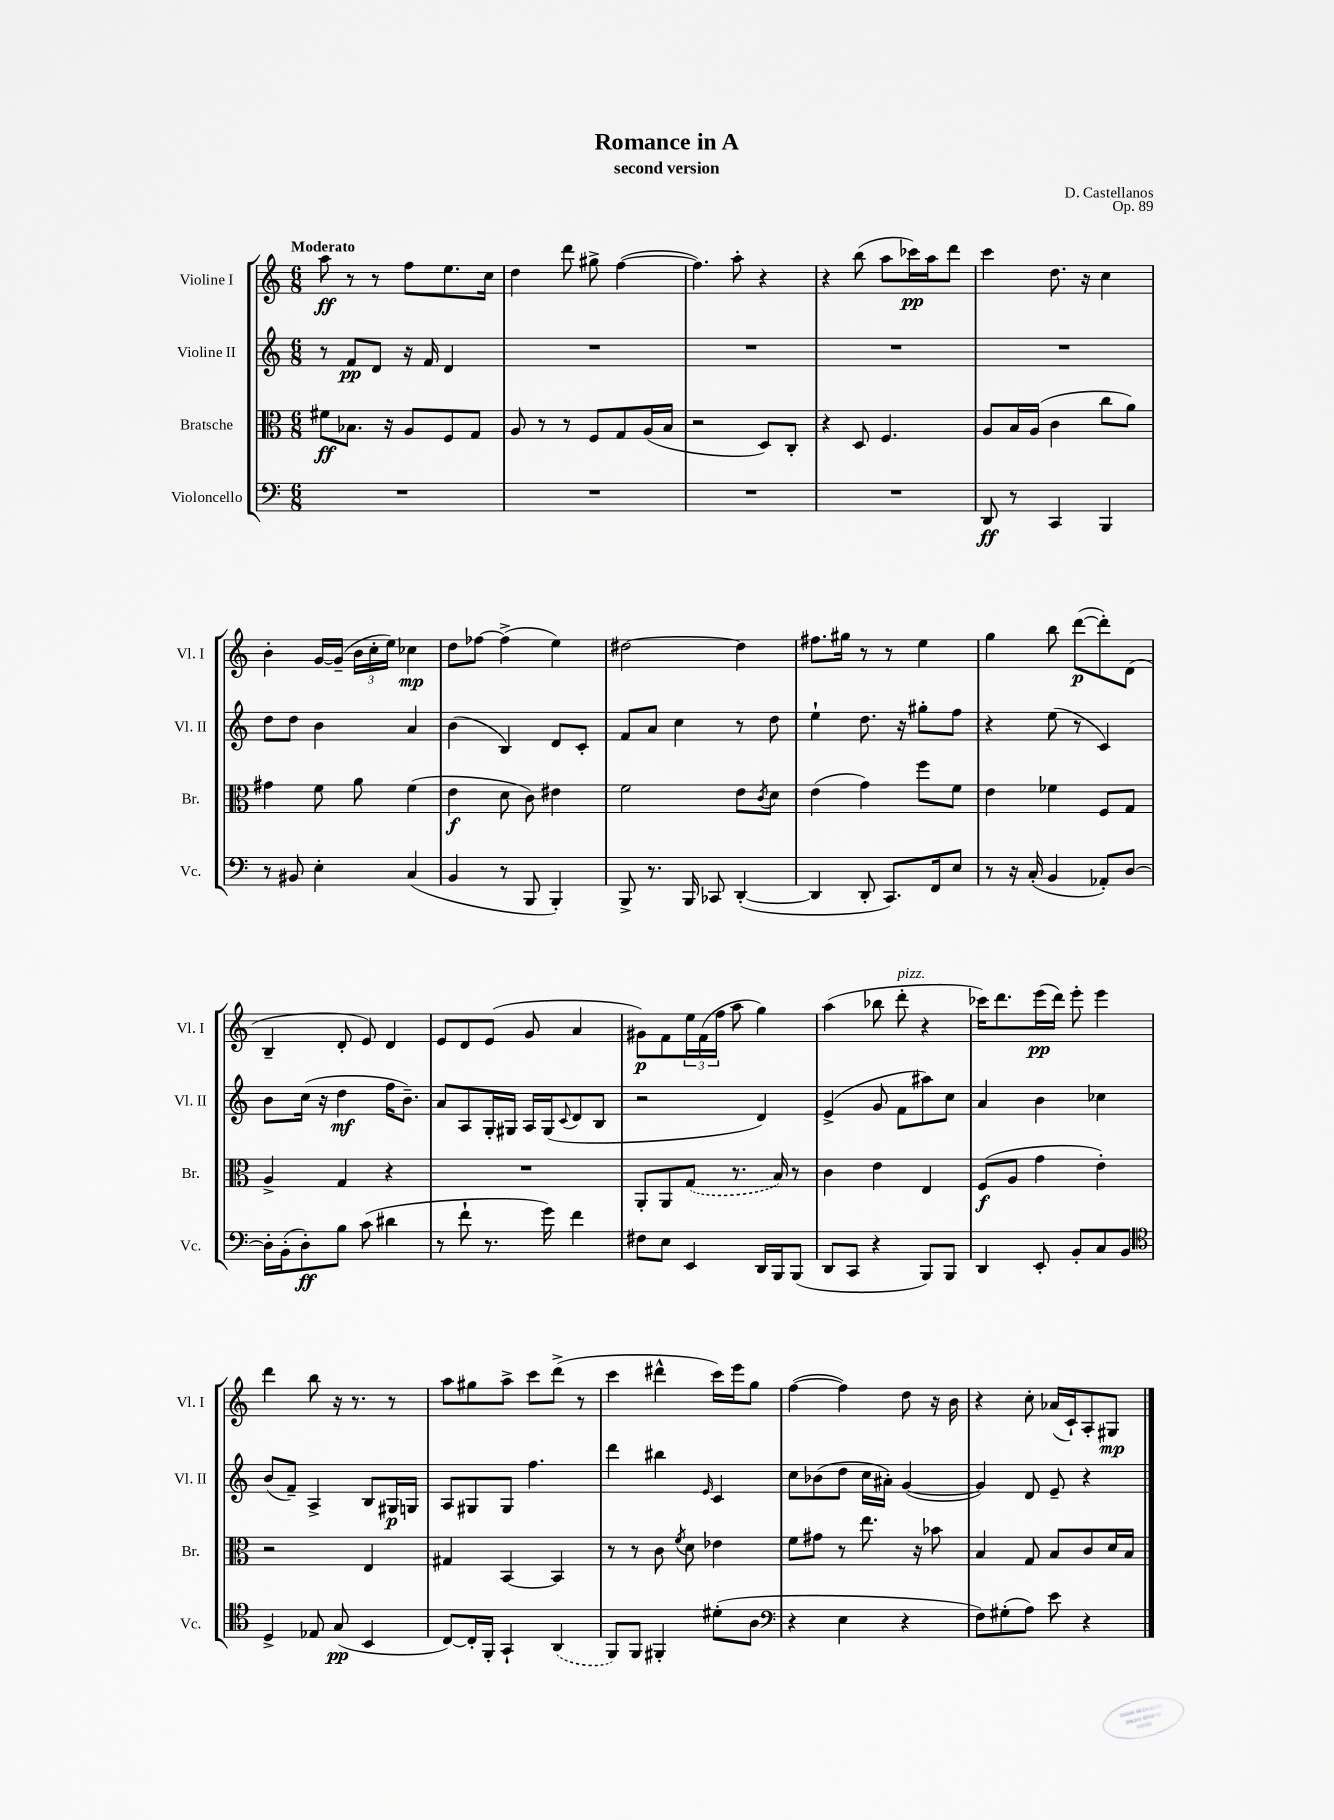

**kern	**dynam	**kern	**dynam	**kern	**dynam	**kern	**dynam
*part4	*part4	*part3	*part3	*part2	*part2	*part1	*part1
*staff4	*staff4	*staff3	*staff3	*staff2	*staff2	*staff1	*staff1
*I"Violoncello	*	*I"Bratsche	*	*I"Violine II	*	*I"Violine I	*
*I'Vc.	*	*I'Br.	*	*I'Vl. II	*	*I'Vl. I	*
*clefF4	*	*clefC3	*	*clefG2	*	*clefG2	*
*k[]	*	*k[]	*	*k[]	*	*k[]	*
*M6/8	*	*M6/8	*	*M6/8	*	*M6/8	*
=1	=1	=1	=1	=1	=1	=1	=1
!	!	!	!	!	!	!LO:TX:a:B:t=Moderato	!
2.r	.	8f#X\L	ff	8r	.	8aa\	ff
.	.	8.B-X\J	.	8f/L	pp	8r	.
.	.	.	.	8d/J	.	8r	.
.	.	16r	.	.	.	.	.
.	.	8A/L	.	16r	.	8ff\L	.
.	.	.	.	16f/	.	.	.
.	.	8F/	.	4d/	.	8.ee\	.
.	.	8G/J	.	.	.	.	.
.	.	.	.	.	.	16cc\Jk	.
=2	=2	=2	=2	=2	=2	=2	=2
2.r	.	8A/	.	2.r	.	4dd\	.
.	.	8r	.	.	.	.	.
.	.	8r	.	.	.	8ddd\	.
.	.	8F/L	.	.	.	8gg#X^\	.
.	.	8G/	.	.	.	([4ff\	.
.	.	(16A/L	.	.	.	.	.
.	.	16B/JJ	.	.	.	.	.
=3	=3	=3	=3	=3	=3	=3	=3
2.r	.	2r	.	2.r	.	4.ff\])	.
.	.	.	.	.	.	8aa'\	.
.	.	8D/L)	.	.	.	4r	.
.	.	8C'/J	.	.	.	.	.
=4	=4	=4	=4	=4	=4	=4	=4
2.r	.	4r	.	2.r	.	4r	.
.	.	8D/	.	.	.	(8bb\	.
.	.	4.F/	.	.	.	8aa\L	.
.	.	.	.	.	.	16ccc-X\L)	pp
.	.	.	.	.	.	16aa\J	.
.	.	.	.	.	.	8ddd\J	.
=5	=5	=5	=5	=5	=5	=5	=5
8DD/	ff	8A/L	.	2.r	.	4ccc\	.
8r	.	16B/L	.	.	.	.	.
.	.	(16A/JJ	.	.	.	.	.
4CC/	.	4c\	.	.	.	8.dd\	.
.	.	.	.	.	.	16r	.
4BBB/	.	8cc\L	.	.	.	4cc\	.
.	.	8a\J)	.	.	.	.	.
!!LO:LB:g=z
=6	=6	=6	=6	=6	=6	=6	=6
8r	.	4g#X\	.	8dd\L	.	4b'\	.
8BB#X/	.	.	.	8dd\J	.	.	.
4E'\	.	8f\	.	4b\	.	[16g/LL	.
.	.	.	.	.	.	(16g~/JJ]	.
.	.	8a\	.	.	.	24b\LL	.
.	.	.	.	.	.	24cc'\	.
.	.	.	.	.	.	24ee\JJ)	.
(4C/	.	(4f\	.	4a/	.	4cc-X\	mp
=7	=7	=7	=7	=7	=7	=7	=7
4BB/	.	4e\	f	(4b\	.	8dd\L	.
.	.	.	.	.	.	[8ff-X\J	.
8r	.	8d\	.	4B/)	.	(4ff-^\]	.
8BBB/	.	8c\)	.	.	.	.	.
4BBB'/)	.	4e#X\	.	8d/L	.	4ee\)	.
.	.	.	.	8c'/J	.	.	.
=8	=8	=8	=8	=8	=8	=8	=8
8BBB^/	.	2f\	.	8f/L	.	[2dd#X\	.
8.r	.	.	.	8a/J	.	.	.
.	.	.	.	4cc\	.	.	.
16BBB/	.	.	.	.	.	.	.
8CC-X/	.	.	.	.	.	.	.
([4DD'/	.	8e\L	.	8r	.	4dd#\]	.
.	.	8qc/	.	.	.	.	.
.	.	8d\J	.	8dd\	.	.	.
=9	=9	=9	=9	=9	=9	=9	=9
4DD/]	.	(4e\	.	4ee`\	.	8.ff#X\L	.
.	.	.	.	.	.	16gg#X\Jk	.
8DD'/	.	4g\)	.	8.dd\	.	8r	.
8.CC/L)	.	.	.	.	.	8r	.
.	.	.	.	16r	.	.	.
.	.	8ff\L	.	8gg#X'\L	.	4ee\	.
16FF/k	.	.	.	.	.	.	.
8E/J	.	8f\J	.	8ff\J	.	.	.
=10	=10	=10	=10	=10	=10	=10	=10
8r	.	4e\	.	4r	.	4gg\	.
16r	.	.	.	.	.	.	.
(16C'/	.	.	.	.	.	.	.
4BB/	.	4f-X\	.	(8ee\	.	8bb\	.
.	.	.	.	8r	.	([8ddd\L	p
8AA-X'/L)	.	8F/L	.	4c/)	.	8ddd'\])	.
[8D/J	.	8G/J	.	.	.	(8d\J	.
!!LO:LB:g=z
=11	=11	=11	=11	=11	=11	=11	=11
16D'\LL]	.	4A^/	.	8b\L	.	4B~/	.
(16BB'\J	.	.	.	.	.	.	.
8D'\)	ff	.	.	(16cc\Jk	.	.	.
.	.	.	.	16r	.	.	.
8B\J	.	4G/	.	4dd\	mf	8d'/	.
(8c\	.	.	.	.	.	8e/)	.
4d#X\	.	4r	.	16ff\KL	.	4d/	.
.	.	.	.	8.b~\J)	.	.	.
=12	=12	=12	=12	=12	=12	=12	=12
8r	.	2.r	.	8a/L	.	8e/L	.
8f`\	.	.	.	8A/	.	8d/	.
8.r	.	.	.	16G'/L	.	(8e/J	.
.	.	.	.	16G#X/JJ	.	.	.
.	.	.	.	16A/LL	.	8g/	.
16g\)	.	.	.	(16G#/J	.	.	.
.	.	.	.	8qqc/	.	.	.
4f\	.	.	.	8d/	.	4a/	.
.	.	.	.	8B/J	.	.	.
=13	=13	=13	=13	=13	=13	=13	=13
8F#X\L	.	8AA'/L	.	2r	.	8g#X\L)	p
8E\J	.	8AA/	.	.	.	8f\	.
4EE/	.	(8G/J	.	.	.	24ee\L	.
.	.	.	.	.	.	(24f\	.
.	.	.	.	.	.	24ff\JJ	.
.	.	8.r	.	.	.	8aa\	.
16DD/LL	.	.	.	4d/)	.	4gg\)	.
16BBB/J	.	16B/)	.	.	.	.	.
(8BBB/J	.	8r	.	.	.	.	.
=14	=14	=14	=14	=14	=14	=14	=14
8DD/L	.	4c\	.	(4e^/	.	(4aa\	.
8CC/J	.	.	.	.	.	.	.
4r	.	4e\	.	8g/	.	8bb-X\	.
!	!	!	!	!	!	!LO:TX:a:i:t=pizz.	!
.	.	.	.	8f\L	.	8ddd'\	.
8BBB/L)	.	4E/	.	8aa#X\)	.	4r	.
8BBB/J	.	.	.	8cc\J	.	.	.
=15	=15	=15	=15	=15	=15	=15	=15
4DD/	.	(8F/L	f	4a/	.	16ccc-X\KL)	.
.	.	.	.	.	.	8.ddd\	.
.	.	8A/J	.	.	.	.	.
8EE'/	.	4g\	.	4b\	.	(16eee\L	pp
.	.	.	.	.	.	16ddd\JJ)	.
8BB'/L	.	.	.	.	.	8eee'\	.
8C/	.	4e'\)	.	4cc-X\	.	4eee\	.
8BB/J	.	.	.	.	.	.	.
!!LO:LB:g=z
=16	=16	=16	=16	=16	=16	=16	=16
*clefC4	*	*	*	*	*	*	*
4D^/	.	2r	.	(8b/L	.	4ddd\	.
.	.	.	.	8f~/J)	.	.	.
8E-X/	.	.	.	4A^/	.	8bb\	.
(8G/	pp	.	.	.	.	16r	.
.	.	.	.	.	.	8.r	.
4BB/	.	4E/	.	8B/L	.	.	.
.	.	.	.	16G#X/L	p	8r	.
.	.	.	.	16Gn/JJ	.	.	.
=17	=17	=17	=17	=17	=17	=17	=17
[8C/L)	.	4G#X/	.	8A/L	.	8aa\L	.
16C'/L]	.	.	.	8G#X/	.	8gg#X\	.
16FF'/JJ	.	.	.	.	.	.	.
4GG`/	.	[4BB/	.	8G#/J	.	8aa^\J	.
.	.	.	.	4.ff\	.	8ccc\L	.
(4AA/	.	4BB/]	.	.	.	(8ddd^\J	.
.	.	.	.	.	.	8r	.
=18	=18	=18	=18	=18	=18	=18	=18
8FF/L)	.	8r	.	4ddd\	.	4ccc\	.
8FF/J	.	8r	.	.	.	.	.
4FF#X'/	.	8c\	.	4bb#X\	.	4ddd#X^^\	.
.	.	8qf/	.	.	.	.	.
.	.	8d\	.	.	.	.	.
.	.	.	.	16qqe/	.	.	.
(8d#X'\L	.	4e-X\	.	4c/	.	16ccc\LL)	.
.	.	.	.	.	.	16eee\J	.
8A\J	.	.	.	.	.	8gg\J	.
=19	=19	=19	=19	=19	=19	=19	=19
*clefF4	*	*	*	*	*	*	*
4r	.	8f\L	.	8cc\L	.	([4ff\	.
.	.	8g#X\J	.	(8b-X\	.	.	.
4E\	.	8r	.	8dd\J	.	4ff\])	.
.	.	8.ee\	.	16cc\LL	.	.	.
.	.	.	.	16a#X'\JJ)	.	.	.
4r	.	.	.	([4g/	.	8dd\	.
.	.	16r	.	.	.	.	.
.	.	8b-X\	.	.	.	16r	.
.	.	.	.	.	.	16b\	.
=20	=20	=20	=20	=20	=20	=20	=20
8F\L)	.	4B/	.	4g/])	.	4r	.
(8G#X'\	.	.	.	.	.	.	.
8A\J)	.	8G/	.	8d/	.	8cc'\	.
8e\	.	8B/L	.	8e~/	.	(16a-X/LL	.
.	.	.	.	.	.	16c`/J)	.
4r	.	8c/	.	4r	.	8A'/	.
.	.	16d/L	.	.	.	8G#X/J	mp
.	.	16B/JJ	.	.	.	.	.
==	==	==	==	==	==	==	==
*-	*-	*-	*-	*-	*-	*-	*-
